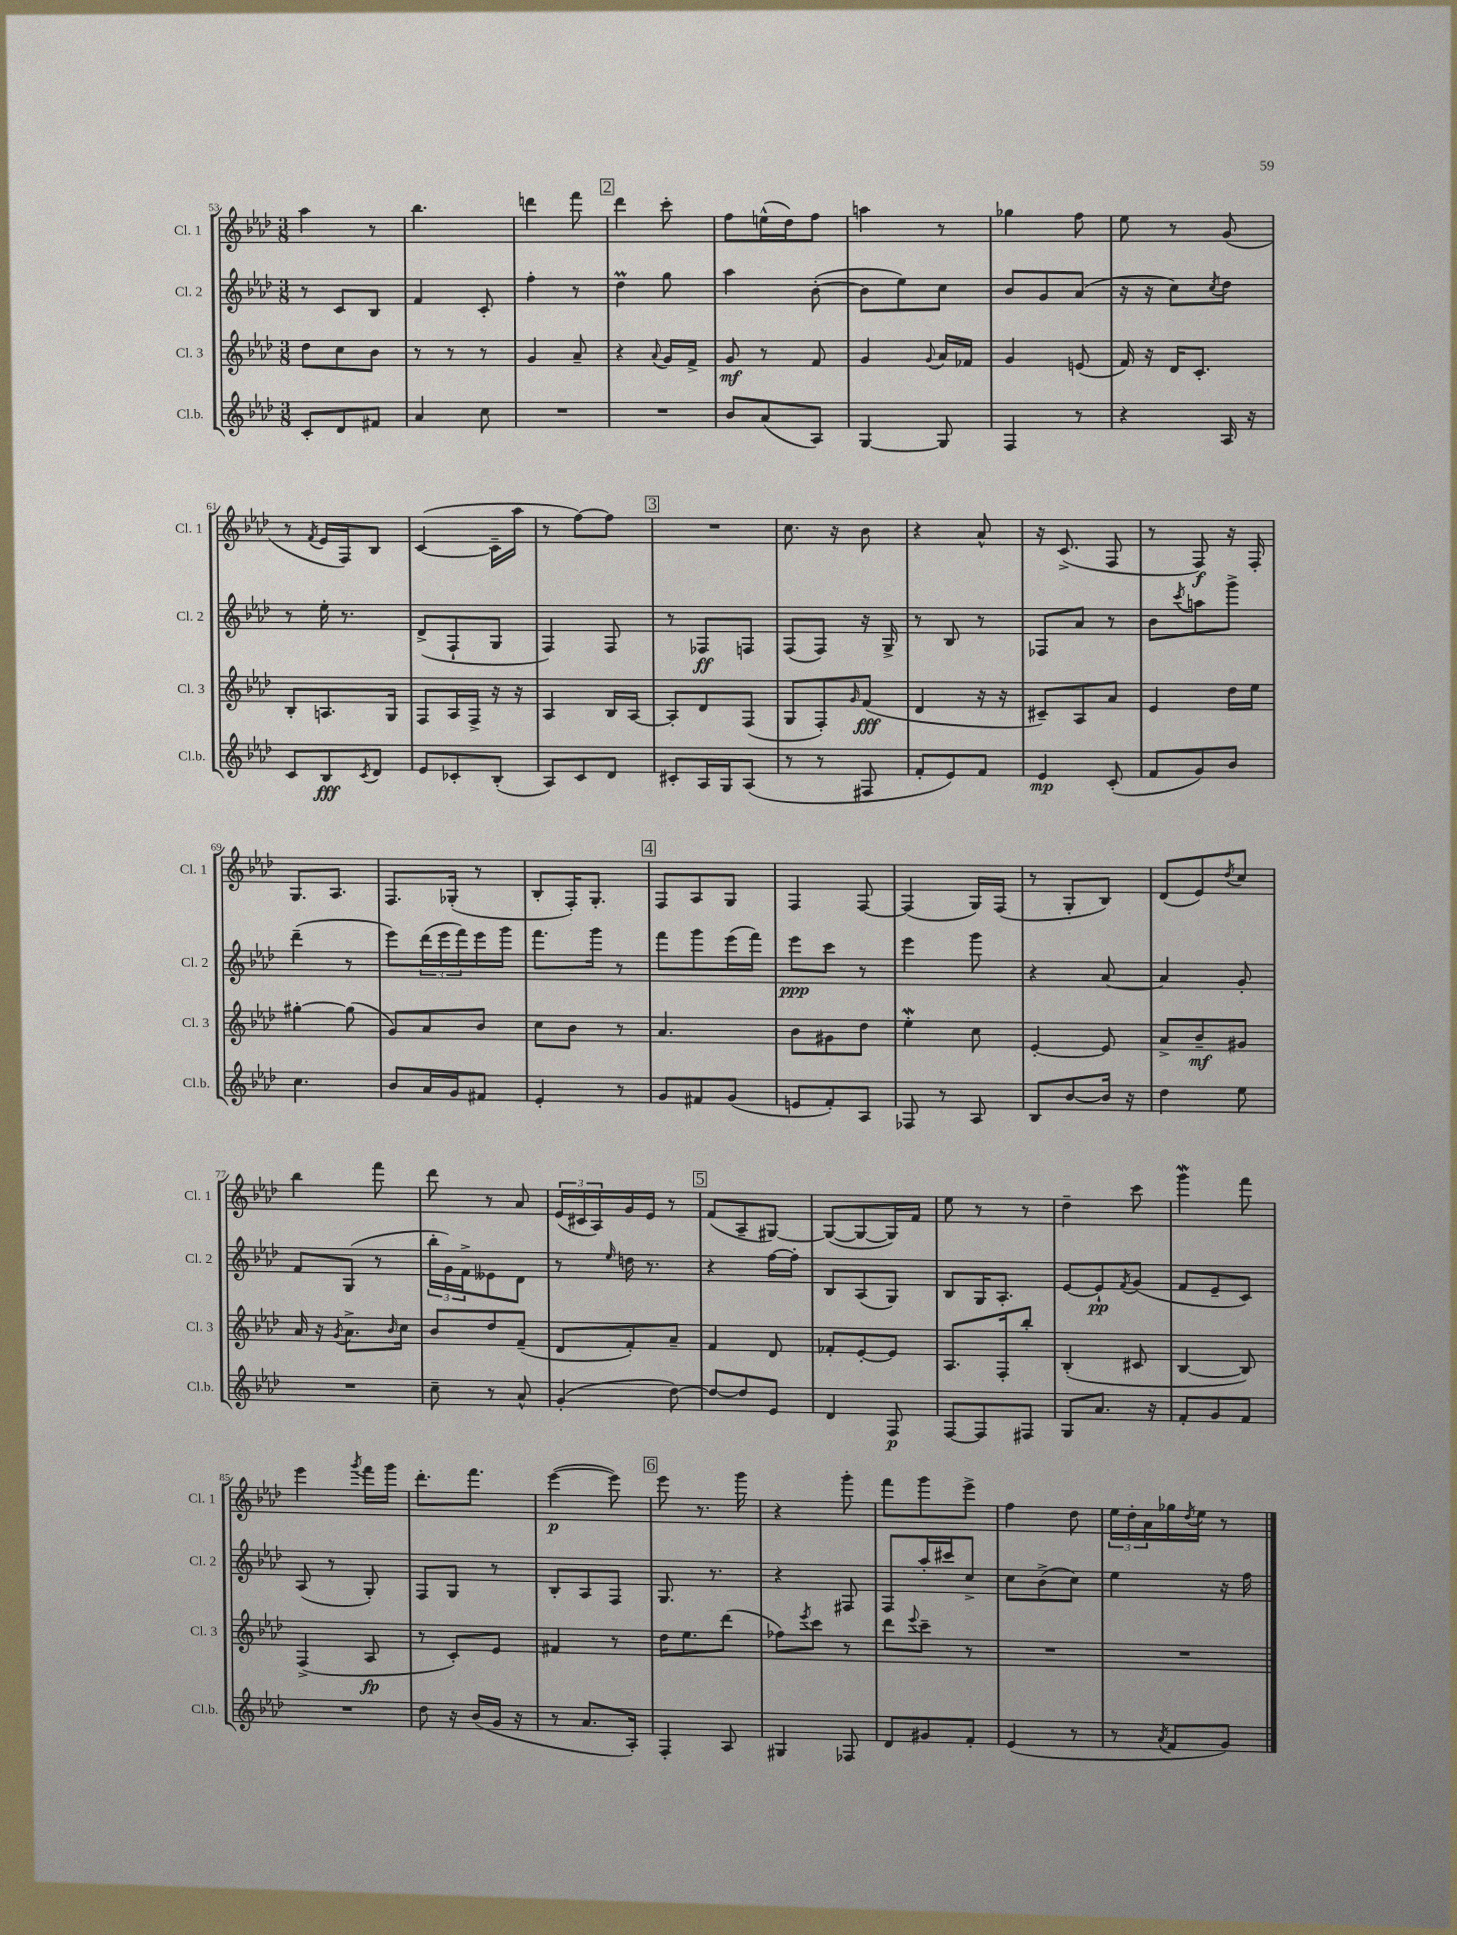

**kern	**dynam	**kern	**dynam	**kern	**dynam	**kern	**dynam
*part4	*part4	*part3	*part3	*part2	*part2	*part1	*part1
*staff4	*staff4	*staff3	*staff3	*staff2	*staff2	*staff1	*staff1
*I"Cl.b.	*	*I"Cl. 3	*	*I"Cl. 2	*	*I"Cl. 1	*
*I'Cl.b.	*	*I'Cl. 3	*	*I'Cl. 2	*	*I'Cl. 1	*
*clefG2	*	*clefG2	*	*clefG2	*	*clefG2	*
*k[b-e-a-d-]	*	*k[b-e-a-d-]	*	*k[b-e-a-d-]	*	*k[b-e-a-d-]	*
*M3/8	*	*M3/8	*	*M3/8	*	*M3/8	*
=53	=53	=53	=53	=53	=53	=53	=53
8c'/L	.	8dd-\L	.	8r	.	4aa-\	.
8d-/	.	8cc\	.	8c/L	.	.	.
8f#X/J	.	8b-\J	.	8B-/J	.	8r	.
=54	=54	=54	=54	=54	=54	=54	=54
4a-/	.	8r	.	4f/	.	4.bb-\	.
.	.	8r	.	.	.	.	.
8cc\	.	8r	.	8c'/	.	.	.
=55	=55	=55	=55	=55	=55	=55	=55
4.r	.	4g/	.	4ff'\	.	4dddn\	.
.	.	8a-~/	.	8r	.	8fff\	.
!!LO:REH:place=s1:t=2
=56	=56	=56	=56	=56	=56	=56	=56
4.r	.	4r	.	4dd-M\	.	4ddd-\	.
.	.	8qqa-/	.	.	.	.	.
.	.	16g/LL	.	8gg\	.	8ccc'\	.
.	.	16f^/JJ	.	.	.	.	.
=57	=57	=57	=57	=57	=57	=57	=57
8b-/L	.	8g/	mf	4aa-\	.	8ff\L	.
(8a-/	.	8r	.	.	.	(16een^^\L	.
.	.	.	.	.	.	16dd-\J)	.
8A-/J)	.	8f/	.	([8b-'\	.	8ff\J	.
=58	=58	=58	=58	=58	=58	=58	=58
[4G/	.	4g/	.	8b-\L]	.	4aan\	.
.	.	.	.	8ee-\)	.	.	.
.	.	8qqg/	.	.	.	.	.
8G/]	.	16a-/LL	.	8cc\J	.	8r	.
.	.	16f-X/JJ	.	.	.	.	.
=59	=59	=59	=59	=59	=59	=59	=59
4F/	.	4g/	.	8b-/L	.	4gg-X\	.
.	.	.	.	8g/	.	.	.
8r	.	(8en/	.	(8a-/J	.	8ff\	.
=60	=60	=60	=60	=60	=60	=60	=60
4r	.	16f/)	.	16r	.	8ee-\	.
.	.	16r	.	16r	.	.	.
.	.	16d-/KL	.	8cc\L)	.	8r	.
.	.	8.c'/J	.	.	.	.	.
.	.	.	.	8qcc/	.	.	.
16A-/	.	.	.	8dd-\J	.	(8g/	.
16r	.	.	.	.	.	.	.
!!LO:LB:g=z
=61	=61	=61	=61	=61	=61	=61	=61
8c/L	.	8B-'/L	.	8r	.	8r	.
.	.	.	.	.	.	8qf/	.
8B-/	fff	8.An/	.	16ee-'\	.	16e-/LL	.
.	.	.	.	8.r	.	16F/J)	.
8qc/	.	.	.	.	.	.	.
8d-/J	.	.	.	.	.	8B-/J	.
.	.	16G/Jk	.	.	.	.	.
=62	=62	=62	=62	=62	=62	=62	=62
8e-/L	.	8F/L	.	(8d-^/L	.	([4c/	.
8c-X'/	.	16A-/L	.	8F`/	.	.	.
.	.	16F^/JJ	.	.	.	.	.
(8B-'/J	.	16r	.	8G/J	.	16c~\LL]	.
.	.	16r	.	.	.	16aa-\JJ	.
=63	=63	=63	=63	=63	=63	=63	=63
8A-/L)	.	4A-/	.	4F/)	.	8r	.
8c/	.	.	.	.	.	[8ff\L)	.
8d-/J	.	16B-/LL	.	8F/	.	8ff\J]	.
.	.	[16A-/JJ	.	.	.	.	.
!!LO:REH:place=s1:t=3
=64	=64	=64	=64	=64	=64	=64	=64
8c#X'/L	.	8A-'/L]	.	8r	.	4.r	.
16A-/L	.	8d-/	.	8F-X/L	ff	.	.
16G/J	.	.	.	.	.	.	.
(8A-/J	.	(8F/J	.	8Fn/J	.	.	.
=65	=65	=65	=65	=65	=65	=65	=65
8r	.	8G/L	.	(8F/L	.	8.cc\	.
8r	.	8F'/)	.	8F/J)	.	.	.
.	.	.	.	.	.	16r	.
.	.	16qqg/	.	.	.	.	.
8F#X/	.	(8f/J	fff	16r	.	8b-\	.
.	.	.	.	16G^/	.	.	.
=66	=66	=66	=66	=66	=66	=66	=66
8f'/L	.	4d-/	.	8r	.	4r	.
8e-/)	.	.	.	8B-/	.	.	.
8f/J	.	16r	.	8r	.	8a-^^/	.
.	.	16r	.	.	.	.	.
=67	=67	=67	=67	=67	=67	=67	=67
4e-/	mp	8c#X~/L)	.	8F-X/L	.	16r	.
.	.	.	.	.	.	(8.c^/	.
.	.	8A-/	.	8a-/J	.	.	.
(8c'/	.	8a-/J	.	8r	.	8F/	.
=68	=68	=68	=68	=68	=68	=68	=68
8f/L	.	4e-/	.	8b-\L	.	8r	.
.	.	.	.	8qccc/	.	.	.
8g/)	.	.	.	8aan\	.	8F/)	f
8b-/J	.	16dd-\LL	.	8ggg^\J	.	16r	.
.	.	16ee-\JJ	.	.	.	16F'/	.
!!LO:LB:g=z
=69	=69	=69	=69	=69	=69	=69	=69
4.cc\	.	[4gg#X'\	.	(4ddd-~\	.	8.G/L	.
.	.	.	.	.	.	8.A-/J	.
.	.	(8gg#\]	.	8r	.	.	.
=70	=70	=70	=70	=70	=70	=70	=70
8b-/L	.	8g/L)	.	8eee-\L)	.	8.F/L	.
16a-/L	.	8a-/	.	(24ddd-\L	.	.	.
.	.	.	.	24eee-\	.	.	.
16g/J	.	.	.	.	.	(16G-X'/Jk	.
.	.	.	.	24fff\)	.	.	.
8f#X/J	.	8b-/J	.	16eee-\	.	8r	.
.	.	.	.	16ggg\JJ	.	.	.
=71	=71	=71	=71	=71	=71	=71	=71
4e-'/	.	8cc\L	.	8.fff\L	.	8B-'/L	.
.	.	8b-\J	.	.	.	16F'/K)	.
.	.	.	.	16ggg\Jk	.	8.G'/J	.
8r	.	8r	.	8r	.	.	.
!!LO:REH:place=s1:t=4
=72	=72	=72	=72	=72	=72	=72	=72
8g/L	.	4.a-/	.	8fff\L	.	8F/L	.
8f#X/	.	.	.	8ggg\	.	8A-/	.
(8g/J	.	.	.	(16eee-\L	.	8G/J	.
.	.	.	.	16fff\JJ)	.	.	.
=73	=73	=73	=73	=73	=73	=73	=73
8en/L	.	8b-\L	.	8eee-\L	ppp	4F/	.
8f'/)	.	8g#X\	.	8ccc\J	.	.	.
8A-/J	.	8dd-\J	.	8r	.	[8F/	.
=74	=74	=74	=74	=74	=74	=74	=74
8F-X/	.	4ee-W'\	.	4eee-\	.	(4F/]	.
8r	.	.	.	.	.	.	.
8A-/	.	8cc\	.	8ggg\	.	16G/LL)	.
.	.	.	.	.	.	(16F/JJ	.
=75	=75	=75	=75	=75	=75	=75	=75
8B-/L	.	[4e-'/	.	4r	.	8r	.
[8b-/	.	.	.	.	.	8G'/L	.
16b-/Jk]	.	8e-/]	.	[8a-/	.	8B-/J)	.
16r	.	.	.	.	.	.	.
=76	=76	=76	=76	=76	=76	=76	=76
4dd-\	.	8a-^/L	.	4a-/]	.	(8d-/L	.
.	.	8b-~/	mf	.	.	8e-/)	.
.	.	.	.	.	.	8qdd-/	.
8ee-\	.	8g#X/J	.	8g'/	.	8cc/J	.
!!LO:LB:g=z
=77	=77	=77	=77	=77	=77	=77	=77
4.r	.	16a-/	.	8f/L	.	4bb-\	.
.	.	16r	.	.	.	.	.
.	.	8qg/	.	.	.	.	.
.	.	8.a-^\L	.	(8G/J	.	.	.
.	.	.	.	8r	.	8fff\	.
.	.	16qqb-/	.	.	.	.	.
.	.	16cc\Jk	.	.	.	.	.
=78	=78	=78	=78	=78	=78	=78	=78
8cc~\	.	8b-/L	.	24bb-'\LL	.	8ddd-\	.
.	.	.	.	24g\)	.	.	.
.	.	.	.	24f^\J	.	.	.
8r	.	8dd-/	.	8e--X\	.	8r	.
8a-^^/	.	(8f~/J	.	8d-\J	.	8a-/	.
=79	=79	=79	=79	=79	=79	=79	=79
(4g'/	.	8d-/L	.	8r	.	(24e-/LL	.
.	.	.	.	.	.	24c#X/	.
.	.	.	.	.	.	24A-/)	.
.	.	.	.	16qqee-/	.	.	.
.	.	8f'/)	.	16ddn\	.	16g/	.
.	.	.	.	8.r	.	16e-/JJ	.
[8dd-\)	.	8a-~/J	.	.	.	8r	.
!!LO:REH:place=s1:t=5
=80	=80	=80	=80	=80	=80	=80	=80
8dd-/L_	.	4f/	.	4r	.	(8f/L	.
8dd-/]	.	.	.	.	.	8A-~/	.
8e-/J	.	8d-/	.	[16ff\LL	.	[8G#X/J)	.
.	.	.	.	16ff'\JJ]	.	.	.
=81	=81	=81	=81	=81	=81	=81	=81
4d-/	.	8f-X'/L	.	8B-/L	.	(8G#/L_	.
.	.	[8e-'/	.	(8A-/	.	8G#/_	.
8F/	p	8e-/J]	.	8G/J)	.	16G#/L])	.
.	.	.	.	.	.	16f/JJ	.
=82	=82	=82	=82	=82	=82	=82	=82
[8F/L	.	8.A-/L	.	8B-/L	.	8ee-\	.
8F/]	.	.	.	16G/K	.	8r	.
.	.	16F'/k	.	8.A-'/J	.	.	.
8F#X/J	.	8bb-'/J	.	.	.	8r	.
=83	=83	=83	=83	=83	=83	=83	=83
8G/L	.	(4B-'/	.	[8e-/L	.	4dd-~\	.
8.a-/J	.	.	.	8e-`/]	pp	.	.
.	.	.	.	8qf/	.	.	.
.	.	8c#X/	.	(8g/J	.	8ccc\	.
16r	.	.	.	.	.	.	.
=84	=84	=84	=84	=84	=84	=84	=84
8f'/L	.	[4B-/	.	8f/L	.	4gggW\	.
8g/	.	.	.	8e-~/	.	.	.
8f/J	.	8B-/])	.	8c/J)	.	8fff\	.
!!LO:LB:g=z
=85	=85	=85	=85	=85	=85	=85	=85
4.r	.	(4F^/	.	(8A-/	.	4eee-\	.
.	.	.	.	8r	.	.	.
.	.	.	.	.	.	8qggg/	.
.	.	8A-/	fp	8G'/)	.	16fff\LL	.
.	.	.	.	.	.	16ggg\JJ	.
=86	=86	=86	=86	=86	=86	=86	=86
8dd-\	.	8r	.	8F/L	.	8.ddd-'\L	.
16r	.	8c'/L)	.	8G/J	.	.	.
(16b-/LL	.	.	.	.	.	8.fff\J	.
16g/JJ	.	8e-/J	.	8r	.	.	.
16r	.	.	.	.	.	.	.
=87	=87	=87	=87	=87	=87	=87	=87
8r	.	4f#X/	.	8B-'/L	.	([4eee-\	p
8.a-/L	.	.	.	8A-/	.	.	.
.	.	8r	.	8F/J	.	8eee-\])	.
16A-'/Jk)	.	.	.	.	.	.	.
!!LO:REH:place=s1:t=6
=88	=88	=88	=88	=88	=88	=88	=88
4F'/	.	16dd-\KL	.	8.G/	.	8eee-\	.
.	.	8.ee-\	.	.	.	.	.
.	.	.	.	.	.	8.r	.
.	.	.	.	8.r	.	.	.
8A-/	.	(8ddd-\J	.	.	.	.	.
.	.	.	.	.	.	16ggg\	.
=89	=89	=89	=89	=89	=89	=89	=89
4G#X/	.	8ff-X\L)	.	4r	.	4r	.
.	.	8qeee-/	.	.	.	.	.
.	.	8ccc\J	.	.	.	.	.
8F-X/	.	8r	.	8F#X/	.	8ggg'\	.
=90	=90	=90	=90	=90	=90	=90	=90
8d-/L	.	8ddd-\L	.	8F/L	.	8fff\L	.
.	.	8qqeee-/	.	.	.	.	.
8g#X/	.	8ccc~\J	.	16aa-'/L	.	8ggg\	.
.	.	.	.	16ccc#X/J	.	.	.
8f'/J	.	8r	.	8cc^/J	.	8eee-^\J	.
=91	=91	=91	=91	=91	=91	=91	=91
(4e-/	.	4.r	.	8cc\L	.	4ff\	.
.	.	.	.	(8b-^\	.	.	.
8r	.	.	.	8cc\J)	.	8dd-\	.
=92	=92	=92	=92	=92	=92	=92	=92
8r	.	4.r	.	4ee-\	.	24ee-\LL	.
.	.	.	.	.	.	24dd-'\	.
.	.	.	.	.	.	24a-\	.
8qa-/	.	.	.	.	.	.	.
8f/L	.	.	.	.	.	16gg-X\	.
.	.	.	.	.	.	8qdd-/	.
.	.	.	.	.	.	16ee-\JJ	.
8g/J)	.	.	.	16r	.	8r	.
.	.	.	.	16ff\	.	.	.
==	==	==	==	==	==	==	==
*-	*-	*-	*-	*-	*-	*-	*-
